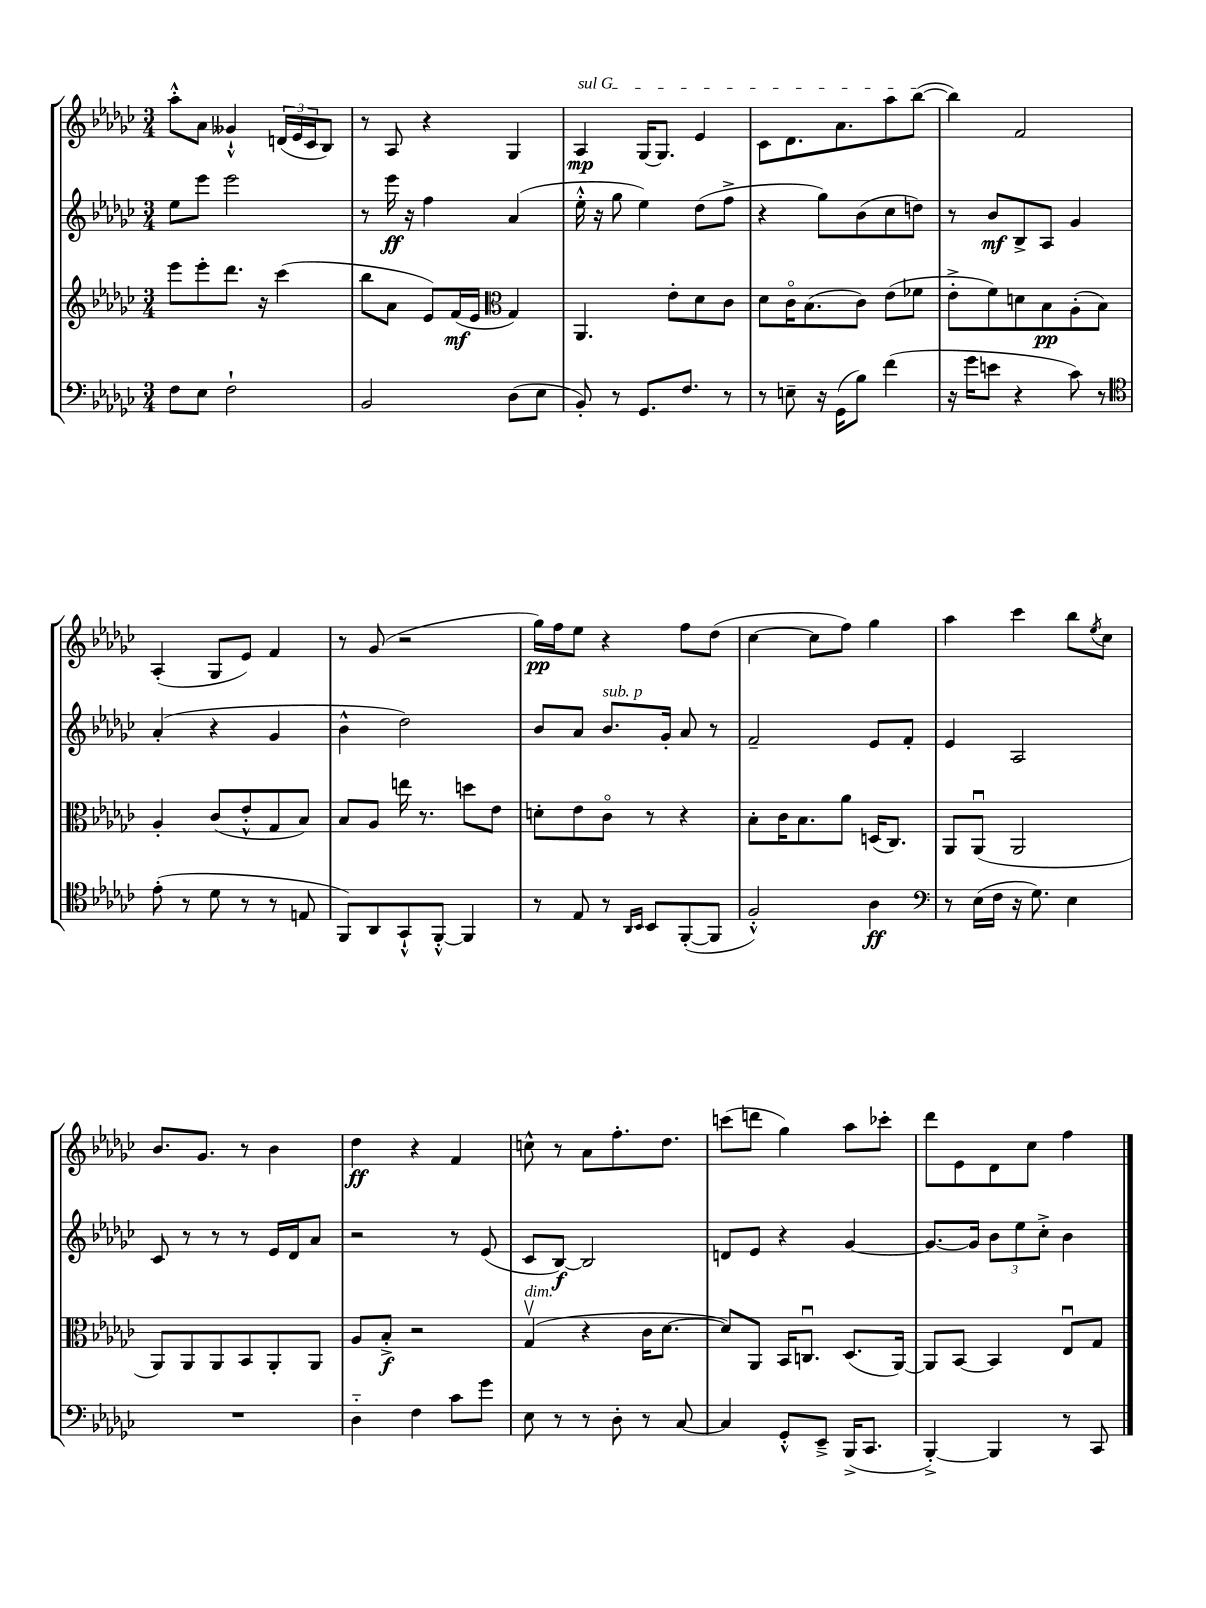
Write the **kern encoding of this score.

**kern	**kern	**kern	**kern
*staff4	*staff3	*staff2	*staff1
*clefF4	*clefG2	*clefG2	*clefG2
*k[b-e-a-d-g-c-]	*k[b-e-a-d-g-c-]	*k[b-e-a-d-g-c-]	*k[b-e-a-d-g-c-]
*M3/4	*M3/4	*M3/4	*M3/4
8F	8eee-	8ee-	8aa-'^^
8E-	8eee-'	8eee-	8a-
2F`	8.ddd-	2eee-	4g--`^^
.	16r	.	.
.	(4ccc-	.	(24d
.	.	.	24e-
.	.	.	24c-
.	.	.	8B-)
=	=	=	=
2BB-	8bb-	8r	8r
.	8a-	16eee-	8A-
.	.	16r	.
.	8e-)	4ff	4r
.	(16f	.	.
.	16e-	.	.
*	*clefC3	*	*
(8D-	4G-)	(4a-	4G-
8E-	.	.	.
=	=	=	=
8BB-')	4.AA-	16ee-'^^	4A-
.	.	16r	.
8r	.	8gg-	.
8.GG-	.	4ee-)	[16G-
.	.	.	8.G-]
.	8e-'	.	.
8.F	.	.	.
.	8d-	(8dd-	4e-
8r	8c-	8ff^	.
=	=	=	=
8r	8d-	4r	8c-
8E~	16c-o	.	8.d-
.	(8.B-	.	.
16r	.	8gg-)	.
(16GG-	.	.	8.a-
8B-)	8c-)	(8b-	.
(4f	(8e-	8cc-	8aa-
.	8f-	8dd)	([8bb-
=	=	=	=
16r	8e-'^	8r	4bb-])
16g-	.	.	.
8e	8f)	8b-	.
4r	8d	8B-^	2f
.	8B-	8A-	.
8c-)	(8A-'	4g-	.
8r	8B-)	.	.
=	=	=	=
*clefC4	*	*	*
(8e-'	4A-'	(4a-'	(4A-'
8r	.	.	.
8d-	(8c-	4r	8G-
8r	8e-'^^	.	8e-)
8r	8G-	4g-	4f
8E	8B-)	.	.
=	=	=	=
8FF)	8B-	4b-^^	8r
8AA-	8A-	.	(8g-
8GG-`^^	16ee	2dd-)	2r
.	8.r	.	.
[8FF'^^	.	.	.
4FF]	8dd	.	.
.	8e-	.	.
=	=	=	=
8r	8d'	8b-	16gg-)
.	.	.	16ff
8E-	8e-	8a-	8ee-
8r	8c-o	8.b-	4r
16qqAA-	.	.	.
16qqBB-	.	.	.
8BB-	8r	.	.
.	.	16g-'	.
([8FF'	4r	8a-	8ff
8FF]	.	8r	(8dd-
=	=	=	=
2F'^^)	8B-'	2f~	[4cc-
.	16c-	.	.
.	8.B-	.	.
.	.	.	8cc-]
.	8a-	.	8ff)
4A-	(16D	8e-	4gg-
.	8.C-)	.	.
.	.	8f'	.
=	=	=	=
*clefF4	*	*	*
8r	8AA-	4e-	4aa-
(16E-	(8AA-u	.	.
16F	.	.	.
16r	2AA-	2A-	4ccc-
8.G-)	.	.	.
4E-	.	.	8bb-
.	.	.	8qee-
.	.	.	8cc-
=	=	=	=
2.r	8AA-)	8c-	8.b-
.	8AA-	8r	.
.	.	.	8.g-
.	8AA-	8r	.
.	8BB-	8r	8r
.	8AA-'	16e-	4b-
.	.	16d-	.
.	8AA-	8a-	.
=	=	=	=
4D-'~	8A-	2r	4dd-
.	8B-'^	.	.
4F	2r	.	4r
8c-	.	8r	4f
8g-	.	(8e-	.
=	=	=	=
8E-	(4G-v	8c-	8cc^^
8r	.	[8B-)	8r
8r	4r	2B-]	8a-
8D-'	.	.	8.ff'
8r	16c-	.	.
.	[8.d-	.	8.dd-
[8C-	.	.	.
=	=	=	=
4C-]	8d-])	8d	(8ccc
.	8AA-	8e-	8ddd
8GG-'^^	16BB-	4r	4gg-)
.	8.Cu	.	.
8EE-~^	.	.	.
(16BBB-^	(8.D-	[4g-	8aa-
8.CC-	.	.	.
.	.	.	8ccc-'
.	[16AA-)	.	.
=	=	=	=
[4BBB-'^)	8AA-]	8.g-_	8ddd-
.	[8BB-	.	8e-
.	.	16g-]	.
4BBB-]	4BB-]	12b-	8d-
.	.	12ee-	.
.	.	.	8cc-
.	.	12cc-'^	.
8r	8E-u	4b-	4ff
8CC-	8G-	.	.
==	==	==	==
*-	*-	*-	*-
